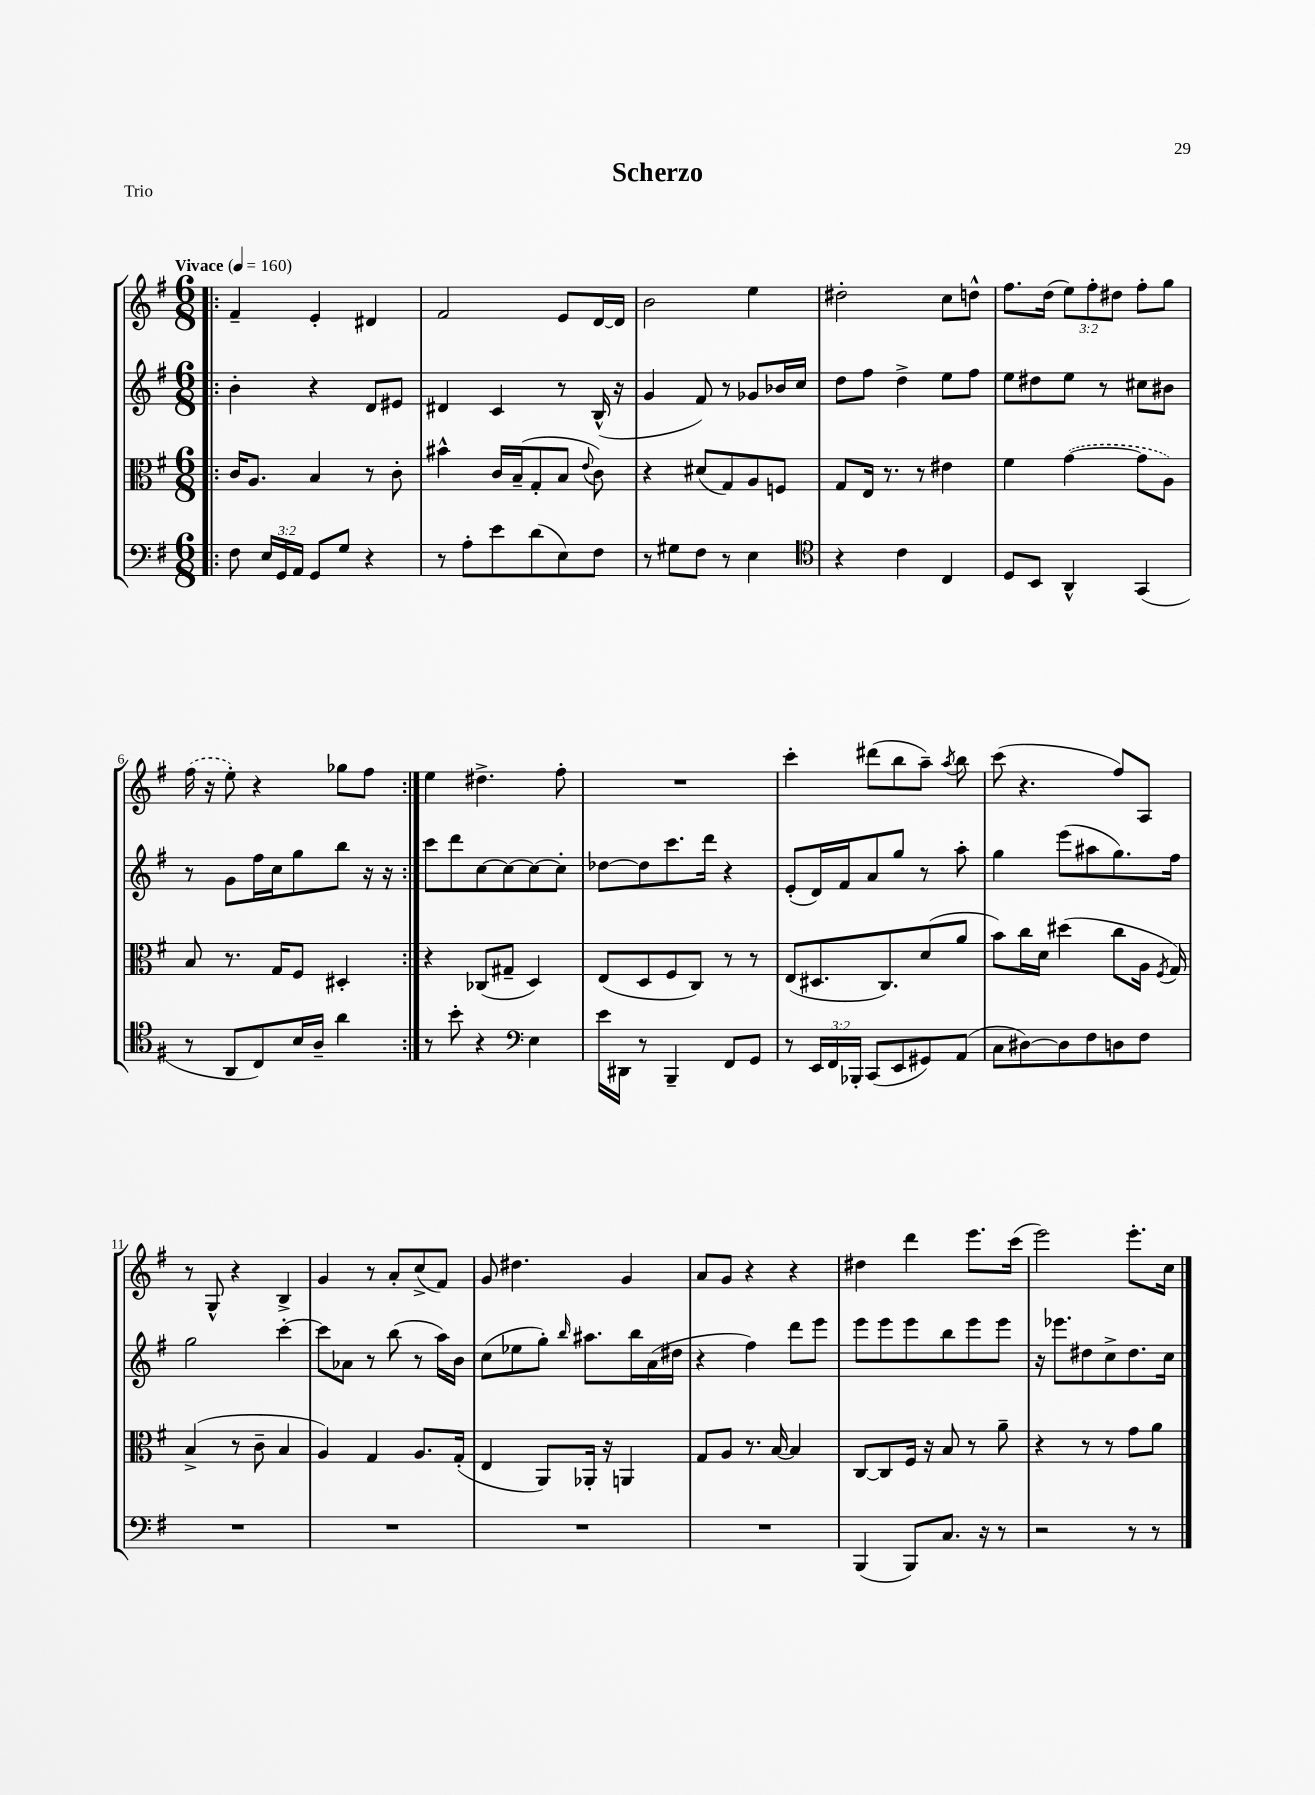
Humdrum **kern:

**kern	**kern	**kern	**kern
*staff4	*staff3	*staff2	*staff1
*clefF4	*clefC3	*clefG2	*clefG2
*k[f#]	*k[f#]	*k[f#]	*k[f#]
*M6/8	*M6/8	*M6/8	*M6/8
*MM160	*MM160	*MM160	*MM160
=!|:	=!|:	=!|:	=!|:
8F#\	16c/LK	4b'\	4f#~/
.	8.A/J	.	.
24E/LL	.	.	.
24GG/	.	.	.
24AA/JJ	.	.	.
8GG/L	4B/	4r	4e'/
8G/J	.	.	.
4r	8r	8d/L	4d#/
.	8c'\	8e#/J	.
=	=	=	=
8r	4b#^^\	4d#/	2f#/
8A'\L	.	.	.
8e\	16c/LL	4c/	.
.	(16B~/J	.	.
(8d\	8G'/	.	.
8E\)	8B/J	8r	8e/L
.	8qqe/	.	.
8F#\J	8c\)	(16B^^/	[16d/L
.	.	16r	16d/]JJ
=	=	=	=
8r	4r	4g/	2b\
8G#\L	.	.	.
8F#\J	(8d#/L	8f#/)	.
8r	8G/)	8r	.
4E\	8A/	8g-/L	4ee\
.	8F/J	16b-/L	.
.	.	16cc/JJ	.
=	=	=	=
*clefC4	*	*	*
4r	8G/L	8dd\L	2dd#'\
.	16E/Jk	8ff#\J	.
.	8.r	.	.
4c\	.	4dd^\	.
.	8r	.	.
4C/	4e#\	8ee\L	8cc\L
.	.	8ff#\J	8dd^^\J
=	=	=	=
8D/L	4f#\	8ee\L	8.ff#\L
8BB/J	.	8dd#\	.
.	.	.	(16dd\Jk
4AA^^/	([4g\	8ee\J	12ee\L)
.	.	.	12ff#'\
.	.	8r	.
.	.	.	12dd#\J
(4GG/	8g\]L	8cc#\L	8ff#'\L
.	8A\J)	8b#\J	8gg\J
=	=	=	=
8r	8B/	8r	(16ff#\
.	.	.	16r
8AA/L	8.r	8g\L	8ee'\)
8C/)	.	16ff#\L	4r
.	16G/LK	16cc\J	.
16B/L	8F#/J	8gg\	.
16A~/JJ	.	.	.
4a\	4D#'/	8bb\J	8gg-\L
.	.	16r	8ff#\J
.	.	16r	.
=:|!	=:|!	=:|!	=:|!
8r	4r	8ccc\L	4ee\
8b'\	.	8ddd\	.
4r	(8C-/L	[8cc\	4.dd#^\
.	8G#~/J	8cc\_	.
*clefF4	*	*	*
4E\	4D/)	8cc\_	.
.	.	8cc'\]J	8ff#'\
=	=	=	=
16e\LL	(8E/L	[8dd-\L	2.r
16DD#\JJ	.	.	.
8r	8D/	8dd-\]	.
4BBB~/	8F#/	8.ccc\	.
.	8C/J)	.	.
.	.	16ddd\Jk	.
8FF#/L	8r	4r	.
8GG/J	8r	.	.
=	=	=	=
8r	(8E/L	(8e'/L	4ccc'\
24EE/LL	8.D#/	16d/L)	.
24FF#/	.	.	.
.	.	16f#/J	.
24BBB-'/JJ	.	.	.
(8CC/L	.	8a/	(8ddd#\L
.	8.C/)	.	.
8EE/	.	8gg/J	8bb\
8GG#/)	(8d/	8r	8aa~\J)
.	.	.	8qaa/
(8AA/J	8a/J	8aa'\	8bb\
=	=	=	=
8C\L	8b\L)	4gg\	(8ccc\
[8D#\)	16cc\L	.	4.r
.	16d\JJ	.	.
8D#\]	(4dd#\	(8eee\L	.
8F#\	.	8aa#\	.
8D\	8cc\L	8.gg\)	8ff#/L)
8F#\J	16A\Jk	.	8A/J
.	8qF#/	.	.
.	16G/)	16ff#\Jk	.
=	=	=	=
2.r	(4B^/	2gg\	8r
.	.	.	8G^^/
.	8r	.	4r
.	8c~\	.	.
.	4B/	[4ccc'\	4B^/
=	=	=	=
2.r	4A/)	8ccc\]L	4g/
.	.	8a-\J	.
.	4G/	8r	8r
.	.	(8bb\	8a'/L
.	8.A/L	8r	(8cc^/
.	.	16aa\LL)	8f#/J)
.	(16G'/Jk	16b\JJ	.
=	=	=	=
2.r	4E/	(8cc\L	8g/
.	.	8ee-\	4.dd#\
.	8AA/L)	8gg'\J)	.
.	.	16qqbb/	.
.	16AA-'/Jk	8.aa#\L	.
.	16r	.	.
.	4AA/	.	4g/
.	.	16bb\L	.
.	.	(16a\	.
.	.	16dd#\JJ	.
=	=	=	=
2.r	8G/L	4r	8a/L
.	8A/J	.	8g/J
.	8.r	4ff#\)	4r
.	[16B/	.	.
.	4B/]	8ddd\L	4r
.	.	8eee\J	.
=	=	=	=
(4BBB/	[8C/L	8eee\L	4dd#\
.	8C/]	8eee\	.
8BBB/L)	16F#/Jk	8eee\	4ddd\
.	16r	.	.
8.C/J	8B/	8bb\	.
.	8r	8eee\	8.eee\L
16r	.	.	.
8r	8a~\	8eee\J	.
.	.	.	(16ccc\Jk
=	=	=	=
2r	4r	16r	2eee\)
.	.	8.eee-\L	.
.	8r	8dd#\	.
.	8r	8cc^\	.
8r	8g\L	8.dd#\	8.eee'\L
8r	8a\J	.	.
.	.	16cc\Jk	16cc\Jk
==	==	==	==
*-	*-	*-	*-
